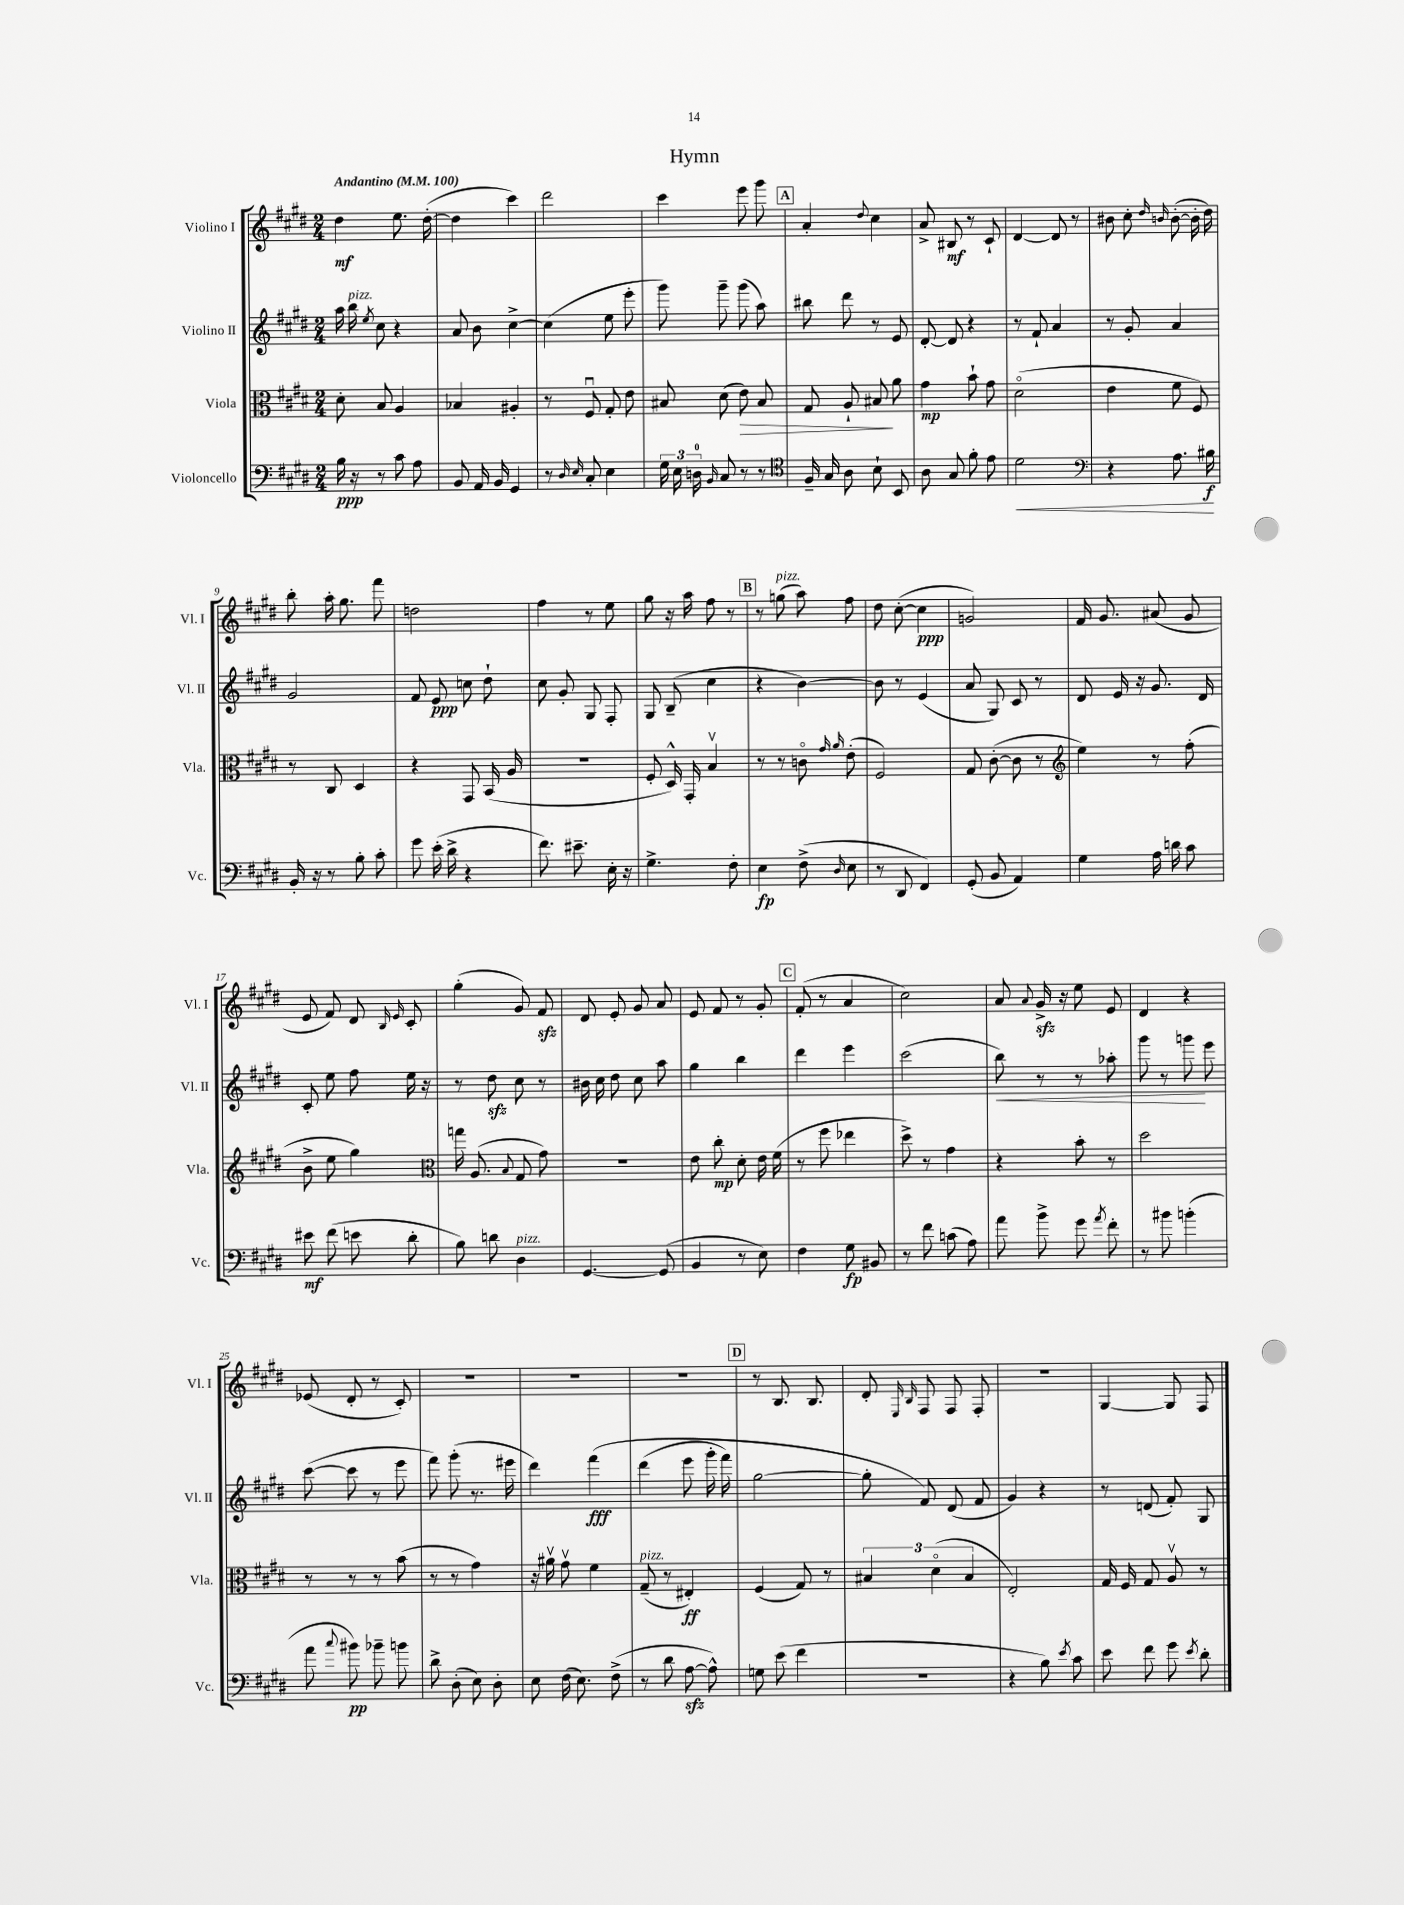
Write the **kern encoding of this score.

**kern	**kern	**kern	**kern
*staff4	*staff3	*staff2	*staff1
*clefF4	*clefC3	*clefG2	*clefG2
*k[f#c#g#d#]	*k[f#c#g#d#]	*k[f#c#g#d#]	*k[f#c#g#d#]
*M2/4	*M2/4	*M2/4	*M2/4
*MM100	*MM100	*MM100	*MM100
16B	8d#'	16aa	4dd#
16r	.	16bb	.
.	.	8qee	.
8r	8B	8cc#	.
8c#	4A	4r	8.ee
8A	.	.	.
.	.	.	([16dd#'
=	=	=	=
8BB	4B-	8a	4dd#]
16AA	.	8b	.
16BB	.	.	.
4GG#	4A#'	[4cc#^	4ccc#)
=	=	=	=
8r	8r	(4cc#]	2ddd#
16qqD#	.	.	.
16qqE	.	.	.
8C#'	8F#u	.	.
4E	8G#'	8ee	.
.	8e	8eee'	.
=	=	=	=
24G#	8B#	8ggg#)	4ccc#
24E	.	.	.
24D	.	.	.
16qqBB	.	.	.
8C#	(8d#	8ggg#~	.
8r	8e)	(8ggg#	8eee
8r	8B#	8aa)	8ggg#
=	=	=	=
*clefC4	*	*	*
16F#~	8G#	8bb#	4a'
16G#	.	.	.
8A	8A`	8ddd#	.
.	.	.	8qqdd#
8B`	8B#	8r	4cc#
8BB	8a	8e	.
=	=	=	=
8A	4g#	[8d#'	8a^
8G#	.	8d#]	8B#
8f#'	8b`	4r	8r
8e	8g#	.	8c#`
=	=	=	=
2d#	(2d#o	8r	[4d#
.	.	8f#`	.
.	.	4a	8d#]
.	.	.	8r
=	=	=	=
*clefF4	*	*	*
4r	4e	8r	8b#
.	.	8g#'	8cc#'
.	.	.	16qqdd#
.	.	.	16qqb
8.A	8f#	4a	([8b'
.	8F#)	.	16b']
16B#	.	.	16dd#)
=	=	=	=
16BB'	8r	2g#	8bb'
16r	.	.	.
8r	8C#	.	16aa'
.	.	.	8.gg#
8B'	4D#	.	.
8c#'	.	.	8fff#
=	=	=	=
8g#	4r	8f#	2dd
(16e'	.	8e	.
16d#^	.	.	.
4r	8GG#	8cc	.
.	(16BB	8dd#`	.
.	16A	.	.
=	=	=	=
8.f#)	2r	8cc#	4ff#
.	.	8g#'	.
8.e#~	.	.	.
.	.	8G#	8r
16E'	.	8F#'	8ee
16r	.	.	.
=	=	=	=
4.G#^	8F#'	8G#	8gg#
.	16D#^^)	(8B~	16r
.	16GG#'	.	16aa
.	4Bv	4cc#	8ff#
8F#'	.	.	8r
=	=	=	=
4E	8r	4r	8r
.	8r	.	(8gg
(8F#^	8co	[4b)	8aa)
.	16qqg#	.	.
16qqD#	16qqa	.	.
8E	(8e'	.	8ff#
=	=	=	=
8r	2F#)	8b]	8dd#
8DD#	.	8r	([8cc#'
4FF#)	.	(4e	4cc#]
=	=	=	=
(8GG#'	8G#	8a	2g)
8BB	([8c#'	8G#)	.
4AA)	8c#]	8c#	.
.	8r	8r	.
=	=	=	=
*	*clefG2	*	*
4G#	4ee)	8d#	16f#
.	.	.	8.g#
.	.	16e	.
.	.	16r	.
16A	8r	8.g#	(8a#
16d	.	.	.
8c#	(8ff#'	.	8g#
.	.	16d#	.
=	=	=	=
8e#	8b^	8c#'	8e
(8f#	8ee	8ee	8f#)
8e	4gg#)	8ff#	8d#
.	.	.	16qqB
.	.	.	16qqe
8d#'	.	16ee	8c#'
.	.	16r	.
=	=	=	=
*	*clefC3	*	*
8B)	16gg	8r	(4gg#'
.	(8.A	.	.
8d	.	8dd#	.
.	8qqB	.	.
4D#	8G#	8cc#	8g#)
.	8g#)	8r	8f#
=	=	=	=
[4.GG#	2r	16b#	8d#
.	.	16cc#	.
.	.	8dd#	8e'
.	.	8cc#	8g#
(8GG#]	.	8aa	8a
=	=	=	=
4BB	8e	4gg#	8e
.	8cc#'	.	8f#
8r	8d#'	4bb	8r
8E)	16e	.	8g#'
.	(16f#	.	.
=	=	=	=
4F#	8r	4ddd#	(8f#'
.	8ff#	.	8r
8G#	4ee-	4eee	4a
8BB#	.	.	.
=	=	=	=
8r	8dd#^)	(2ccc#	2cc#)
8f#	8r	.	.
(8c	4g#	.	.
8A)	.	.	.
=	=	=	=
8a	4r	8bb)	8a
.	.	.	8qqa
8b^	.	8r	16g#^
.	.	.	16r
8g#	8b'	8r	8ee
8qa	.	.	.
8f#'	8r	8aa-'	8e
=	=	=	=
8r	2dd#	8ggg#	4d#
8b#	.	8r	.
(4b'	.	8ggg	4r
.	.	8eee	.
=	=	=	=
8a	8r	([8ccc#	(8e-
8qqcc#	.	.	.
8b#)	8r	8ccc#]	8d#'
8b-~	8r	8r	8r
8b	(8b	8eee	8c#')
=	=	=	=
8d#^	8r	8fff#)	2r
(8D#'	8r	(8ggg#'	.
8E)	4g#)	8.r	.
8D#'	.	.	.
.	.	16eee#	.
=	=	=	=
8E	16r	4ddd#)	2r
.	16a#v	.	.
(16F#	8g#v	.	.
8.E)	.	.	.
.	4f#	&(4fff#	.
(8F#^	.	.	.
=	=	=	=
8r	(8G#~	(4ddd#	2r
8d#	8r	.	.
[8A	4E#')	8eee	.
8A^^])	.	16ggg#'	.
.	.	16fff#)	.
=	=	=	=
8G	(4F#	[2gg#	8r
(8e	.	.	8.B
4f#	8G#)	.	.
.	.	.	8.B
.	8r	.	.
=	=	=	=
2r	6B#	8gg#']	8d#'
.	.	.	16qqE
.	.	.	16qqB
.	.	8f#&)	8F#
.	(6d#o	.	.
.	.	(8d#	8F#
.	6B#	.	.
.	.	8f#	8F#'
=	=	=	=
4r	2E')	4g#)	2r
8B)	.	4r	.
8qe	.	.	.
8c#	.	.	.
=	=	=	=
8e	16G#	8r	[4G#
.	16F#	.	.
8f#	8G#	(8d	.
8g#	8Av	8f#')	8G#]
8qe	.	.	.
8d#'	8r	8G#	8F#
==	==	==	==
*-	*-	*-	*-
